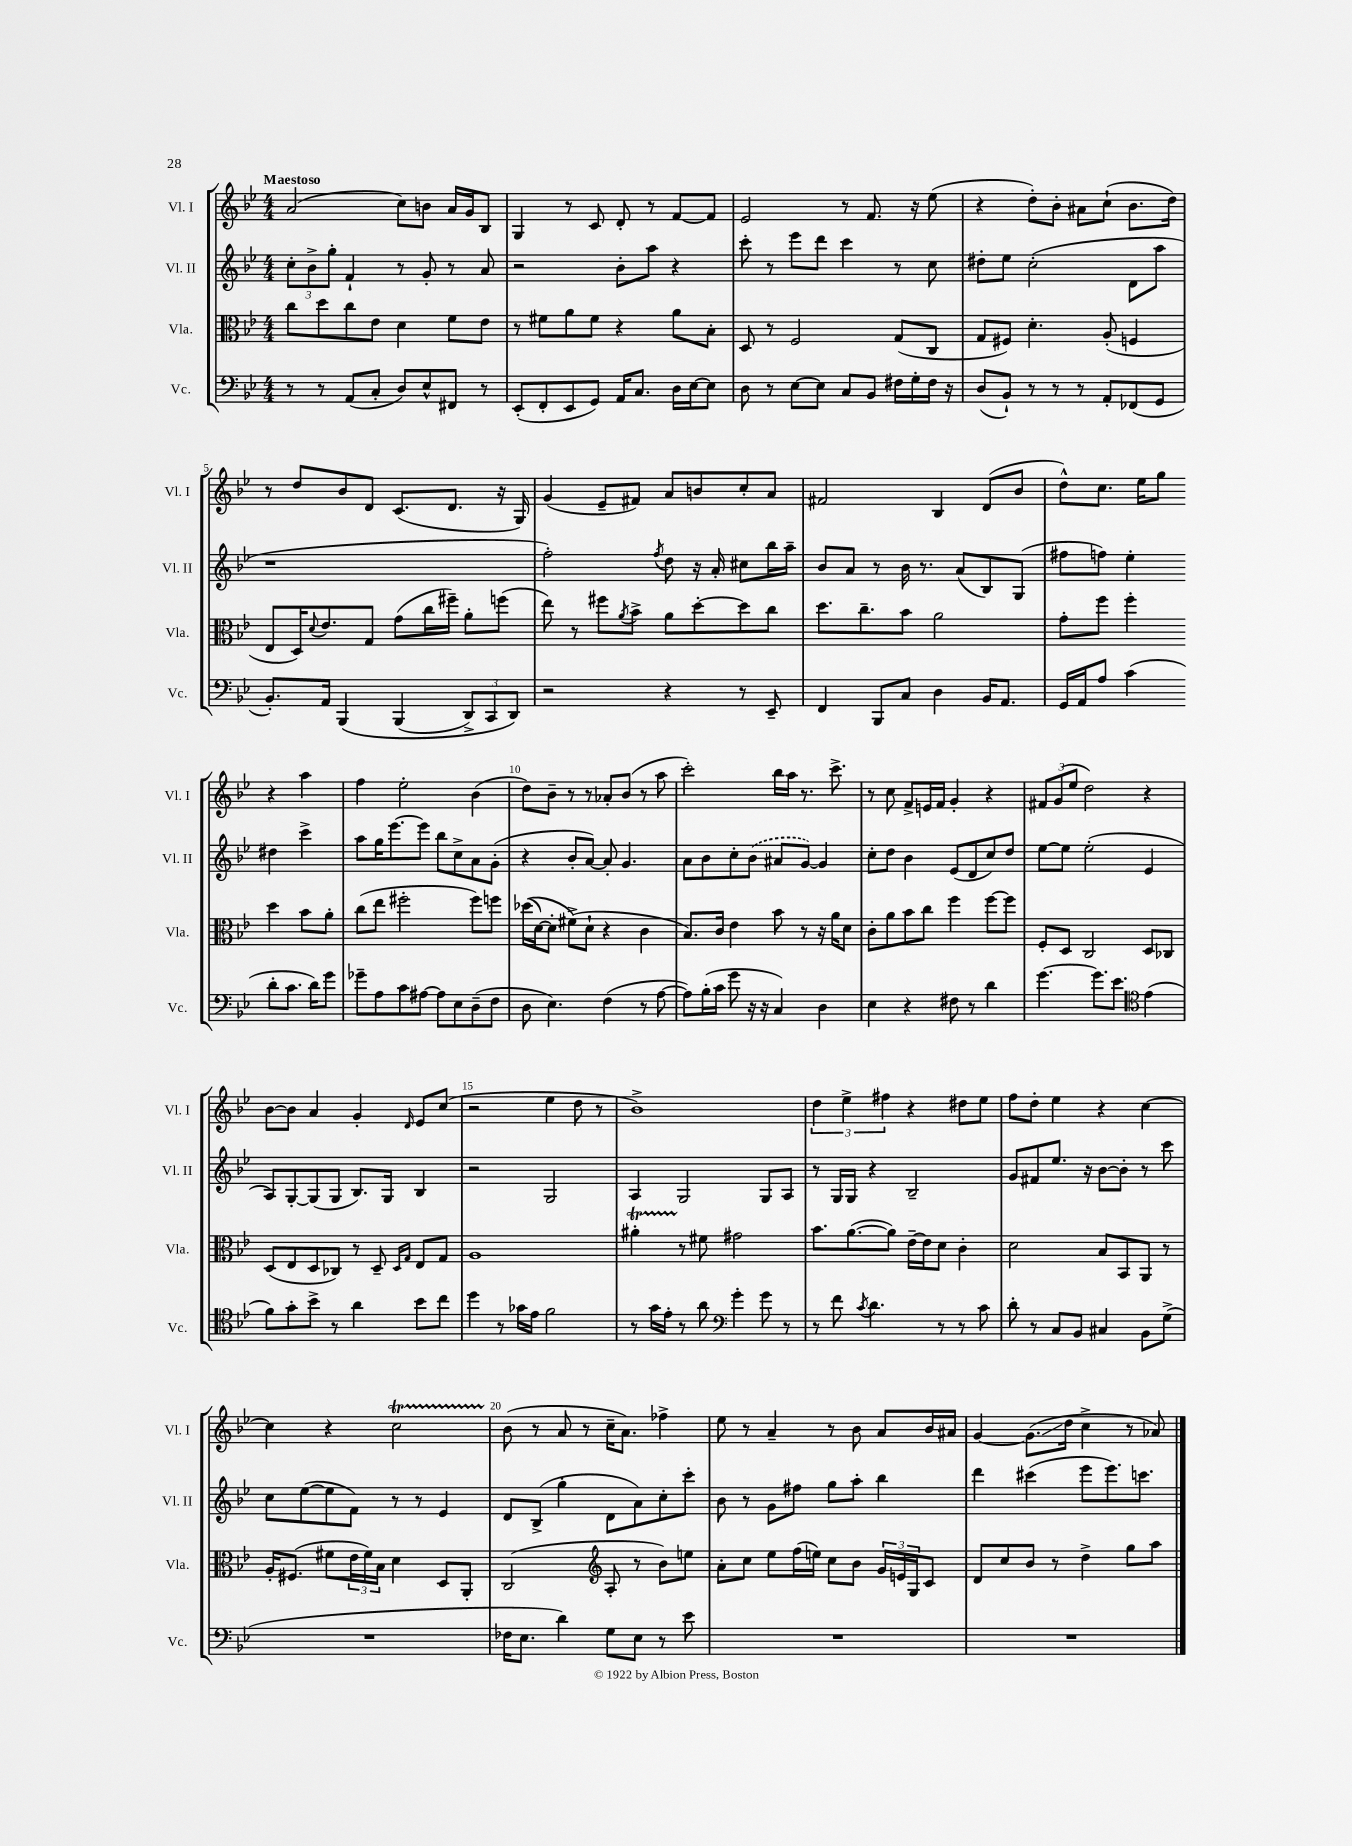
<<
\new StaffGroup <<
\new Staff = "s0" \with { instrumentName = "Vl. I" shortInstrumentName = "Vl. I" } {
    \clef treble \key bes \major \numericTimeSignature \time 4/4 \tempo "Maestoso"
    a'2( c''8) b'8 a'16 g'16 bes8 |
    g4 r8 c'8 d'8-. r8 f'8~ f'8 |
    ees'2 r8 f'8. r16 ees''8( |
    r4 d''8-.) bes'8-. ais'8 c''8-!( bes'8. d''16) |
    r8 d''8 bes'8 d'8 c'8.( d'8. r16 g16) |
    g'4( ees'8-- fis'8) a'8 b'8 c''8-. a'8 |
    fis'2 bes4 d'8( bes'8 |
    d''8-^) c''8. ees''16 g''8 r4 a''4 |
    f''4 ees''2-. bes'4( |
    d''8) bes'8-- r8 r8 aes'8-. bes'8( r8 a''8 |
    c'''2-.) bes''16 a''16 r8. c'''8.-> |
    r8 c''8 f'8-> e'16 f'16 g'4-. r4 |
    \tuplet 3/2 { fis'8 g'8( ees''8 } d''2) r4 |
    bes'8~ bes'8 a'4 g'4-. \grace { d'16 } ees'8 c''8( |
    r2 ees''4 d''8 r8 |
    bes'1->) |
    \tuplet 3/2 { d''4 ees''4-> fis''4 } r4 dis''8 ees''8 |
    f''8 d''8-. ees''4 r4 c''4~ |
    c''4 r4 c''2\startTrillSpan |
    bes'8\stopTrillSpan( r8 a'8 r8 c''16-- a'8.) fes''4-> |
    ees''8 r8 a'4-- r8 bes'8 a'8 bes'16 ais'16 |
    g'4~ g'8.\glissando( d''16 c''4-> r8 aes'8) \bar "|." |
}
\new Staff = "s1" \with { instrumentName = "Vl. II" shortInstrumentName = "Vl. II" } {
    \clef treble \key bes \major \numericTimeSignature \time 4/4
    \tuplet 3/2 { c''8-. bes'8-> g''8-. } f'4-! r8 g'8-. r8 a'8 |
    r2 bes'8-. a''8 r4 |
    c'''8-. r8 ees'''8 d'''8 c'''4 r8 c''8 |
    dis''8-. ees''8 c''2-.( d'8 a''8 |
    r1 |
    f''2-.) \acciaccatura { f''8 } d''8 r16 a'16-. cis''8 bes''16 a''16-- |
    bes'8 a'8 r8 bes'16 r8. a'8( bes8) g8( |
    fis''8 f''8) ees''4-. dis''4 c'''4-> |
    a''8 g''16 ees'''8.~ ees'''8 bes''8 c''8-> a'8 g'8-.( |
    r4 bes'8-. a'8~) a'8-. g'4. |
    a'8 bes'8 c''8-. \once \slurDashed bes'8( ais'8 g'8~) g'4 |
    c''8-. d''8 bes'4 ees'8( d'8 c''8) d''8 |
    ees''8~ ees''8 ees''2-.( ees'4 |
    a8) g8~-. g8( g8 bes8.) g16 bes4 |
    r2 g2 |
    a4 g2 g8 a8 |
    r8 g16 g16 r4 bes2-- |
    g'8 fis'8 ees''8. r16 bes'8~ bes'8-. r8 c'''8 |
    c''8 ees''8~( ees''8 f'8) r8 r8 ees'4 |
    d'8 bes8->( g''4-. d'8 a'8) c''8-. c'''8-. |
    bes'8 r8 g'8 fis''8 g''8 a''8-. bes''4 |
    d'''4 cis'''4( ees'''8 ees'''8.) c'''8. \bar "|." |
}
\new Staff = "s2" \with { instrumentName = "Vla." shortInstrumentName = "Vla." } {
    \clef alto \key bes \major \numericTimeSignature \time 4/4
    c''8 d''8 c''8 ees'8 d'4 f'8 ees'8 |
    r8 fis'8 a'8 fis'8 r4 a'8 bes8-. |
    d8 r8 f2 g8( c8 |
    g8 fis8) d'4.-. a8-.( f4 |
    ees8 d16) \appoggiatura { d'8 } ees'8. g8 g'8( c''16 fis''16--) a'8-. f''8( |
    ees''8) r8 fis''8 \acciaccatura { a'8 } bes'8-> a'8 d''8~-. d''8 c''8 |
    d''8. c''8.-- bes'8 a'2 |
    g'8-. f''8 f''4-. d''4 bes'8 a'8-. |
    c''8( ees''8 fis''2-. fis''8) f''8 |
    des''16(\( d'16~) d'8-. fis'8->(\) d'8-! r4 c'4 |
    bes8.) c'16 ees'4 bes'8 r8 r16 a'16 d'8 |
    c'8-. a'8 bes'8 c''8 f''4 f''8~ f''8 |
    f8-. d8 c2 d8 ces8 |
    d8( ees8 d8 ces8) r8 d8-- \grace { d16 g16 } ees8 g8 |
    a1 |
    ais'4-.\startTrillSpan r8\stopTrillSpan fis'8 gis'2 |
    bes'8. a'8.~( a'8) ees'16~-- ees'16 d'8 c'4-. |
    d'2 bes8 bes,8 a,8 r8 |
    a16-. fis8.( fis'8 \tuplet 3/2 { ees'16 fis'16) bes16 } d'4 d8 a,8-. |
    c2( \clef treble a8-. r8 bes'8) e''8 |
    a'8-. c''8 ees''8 f''16( e''16) c''8 bes'8 \tuplet 3/2 { g'16 e'16 g16 } c'8 |
    d'8 c''8 bes'8 r8 d''4-> g''8 a''8 \bar "|." |
}
\new Staff = "s3" \with { instrumentName = "Vc." shortInstrumentName = "Vc." } {
    \clef bass \key bes \major \numericTimeSignature \time 4/4
    r8 r8 a,8( c8-. d8) ees8-^ fis,8 r8 |
    ees,8-.( f,8-. ees,8 g,8) a,16 c8. d16 ees16~ ees8 |
    d8 r8 ees8~ ees8 c8 bes,8 fis16 g16-. fis16 r16 |
    d8( bes,8-!) r8 r8 r8 a,8-. fes,8( g,8 |
    bes,8.-.) a,16 bes,,4\( bes,,4( \tuplet 3/2 { d,8->) c,8 d,8\) } |
    r2 r4 r8 ees,8-- |
    f,4 bes,,8 c8 d4 bes,16 a,8. |
    g,16 a,16 a8 c'4( d'8-. c'8. d'16) g'8 |
    ges'8-- a8 c'8 ais8~ ais8 ees8 d8--( f8 |
    d8 ees4.) f4( r8 a8~ |
    a8) bes16-.( c'16 g'8 r16 r16 c4) d4 |
    ees4 r4 fis8 r8 d'4 |
    g'4.~ g'8. ees'8. \clef tenor ees'4( |
    f'8) g'8-. bes'8-> r8 a'4 bes'8 c''8 |
    d''4 r8 ges'16 ees'16 f'2 |
    r8 g'16 ees'16-. r8 a'8 \clef bass g'4-. g'8 r8 |
    r8 f'8 \acciaccatura { c'8 } d'4. r8 r8 c'8 |
    d'8-. r8 c8 bes,8 cis4 bes,8 g8->( |
    R1 |
    fes16 ees8. d'4) g8 ees8 r8 ees'8 |
    R1 |
    R1 \bar "|." |
}
>>
>>
\layout { \context { \Score \override BarNumber.break-visibility = ##(#f #t #t) barNumberVisibility = #(every-nth-bar-number-visible 5) } }
